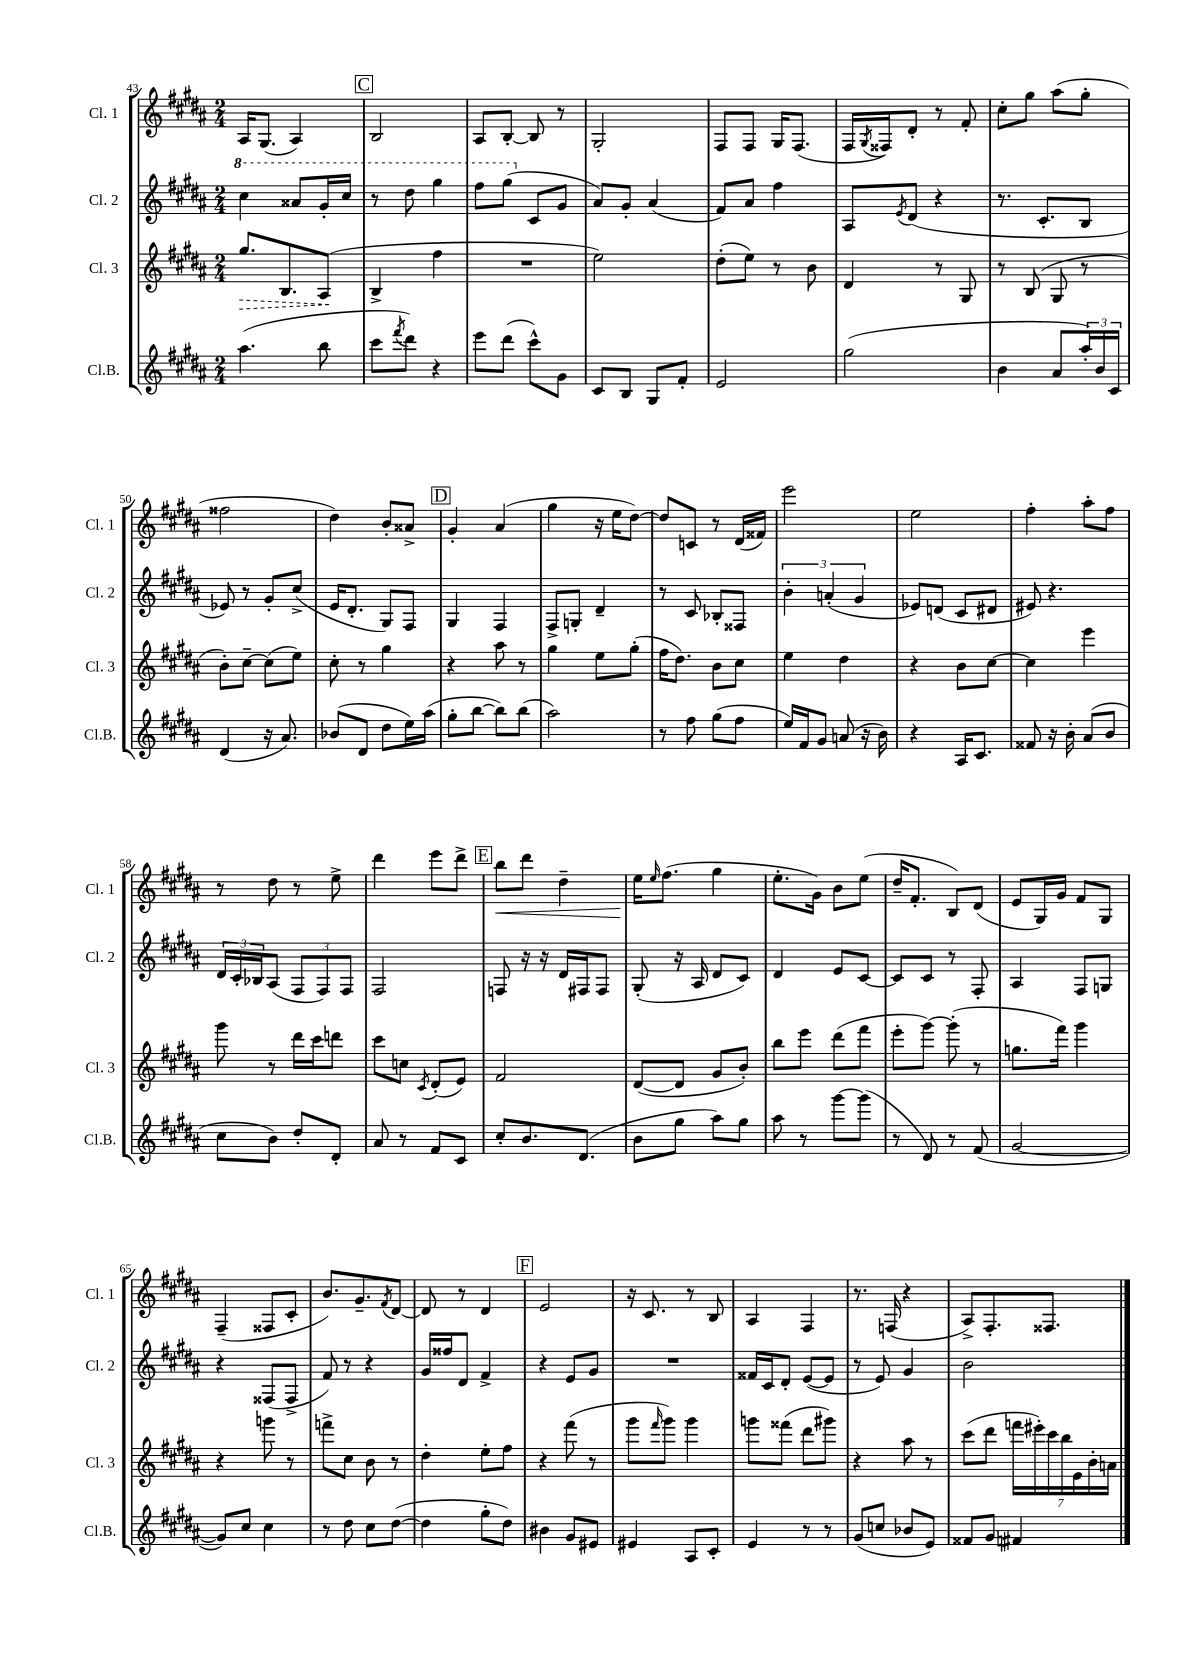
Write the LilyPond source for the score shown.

<<
\new StaffGroup <<
\new Staff = "s0" \with { instrumentName = "Cl. 1" shortInstrumentName = "Cl. 1" } {
    \clef treble \key b \major \numericTimeSignature \time 2/4
    ais16 gis8.( ais4) |
    \mark \markup { \box "C" } b2 |
    ais8 b8~-. b8 r8 |
    gis2-. |
    fis8 fis8 gis16 fis8.( |
    fis16 \acciaccatura { gis8 } fisis16) dis'8-. r8 fis'8-. |
    cis''8-. gis''8 ais''8( gis''8-. |
    fisis''2 |
    dis''4) b'8-. aisis'8-> |
    \mark \markup { \box "D" } gis'4-. ais'4( |
    gis''4 r16 e''16 dis''8~) |
    dis''8 c'8 r8 dis'16( fisis'16) |
    e'''2 |
    e''2 |
    fis''4-. ais''8-. fis''8 |
    r8 dis''8 r8 e''8-> |
    dis'''4 e'''8 dis'''8-> |
    \mark \markup { \box "E" } b''8\< dis'''8 dis''4-- |
    e''16\! \grace { e''16 } fis''8.( gis''4 |
    e''8.-. gis'16) b'8 e''8( |
    dis''16-- fis'8.-. b8) dis'8( |
    e'8 gis16) gis'16 fis'8 gis8 |
    fis4--( fisis8 cis'8-. |
    b'8.) gis'8.-- \acciaccatura { fis'8 } dis'8~ |
    dis'8 r8 dis'4 |
    \mark \markup { \box "F" } e'2 |
    r16 cis'8. r8 b8 |
    ais4 fis4 |
    r8. f16( r4 |
    ais8->) fis8.-. fisis8. \bar "|." |
}
\new Staff = "s1" \with { instrumentName = "Cl. 2" shortInstrumentName = "Cl. 2" } {
    \clef treble \key b \major \numericTimeSignature \time 2/4
    \ottava #1 cis'''4 aisis''8 gis''16-. cis'''16 |
    \mark \markup { \box "C" } r8 dis'''8 gis'''4 |
    fis'''8 gis'''8( \ottava #0 cis'8 gis'8 |
    ais'8) gis'8-. ais'4( |
    fis'8) ais'8 fis''4 |
    ais8 \acciaccatura { e'8 } dis'8( r4 |
    r8. cis'8.-. b8 |
    ees'8) r8 gis'8-. cis''8->( |
    e'16 dis'8.-. gis8) fis8 |
    \mark \markup { \box "D" } gis4 fis4 |
    fis8-> g8-. dis'4-- |
    r8 cis'8 bes8-. fisis8 |
    \tuplet 3/2 { b'4-. a'4-.( gis'4 } |
    ees'8) d'8( cis'8 dis'8 |
    eis'8) r4. |
    \tuplet 3/2 { dis'16 cis'16-. bes16 } ais8( \tuplet 3/2 { fis8 fis8) fis8 } |
    fis2 |
    \mark \markup { \box "E" } f8 r16 r16 dis'16 fis16 fis8 |
    gis8-.( r16 ais16 dis'8 cis'8) |
    dis'4 e'8 cis'8~ |
    cis'8 cis'8 r8 fis8-. |
    ais4 fis8 g8 |
    r4 fisis8( fisis8-> |
    fis'8) r8 r4 |
    gis'16 fisis''16 dis'8 fis'4-> |
    \mark \markup { \box "F" } r4 e'8 gis'8 |
    R2 |
    fisis'16 cis'16 dis'8-. e'8~( e'8 |
    r8 e'8) gis'4 |
    b'2 \bar "|." |
}
\new Staff = "s2" \with { instrumentName = "Cl. 3" shortInstrumentName = "Cl. 3" } {
    \clef treble \key b \major \numericTimeSignature \time 2/4
    \once \override Hairpin.style = #'dashed-line gis''8.\> b8. ais8\!( |
    \mark \markup { \box "C" } b4-> fis''4 |
    R2 |
    e''2) |
    dis''8-.( e''8) r8 b'8 |
    dis'4 r8 gis8 |
    r8 b8( gis8 r8 |
    b'8-.) cis''8~-- cis''8( e''8) |
    cis''8-. r8 gis''4 |
    \mark \markup { \box "D" } r4 ais''8 r8 |
    gis''4 e''8 gis''8-.( |
    fis''16 dis''8.) b'8 cis''8 |
    e''4 dis''4 |
    r4 b'8 cis''8~ |
    cis''4 e'''4 |
    gis'''8 r8 dis'''16 cis'''16 d'''8 |
    cis'''8 c''8 \acciaccatura { cis'8 } dis'8-.( e'8) |
    \mark \markup { \box "E" } fis'2 |
    dis'8~( dis'8 gis'8 b'8-.) |
    b''8 e'''8 dis'''8( fis'''8 |
    e'''8-. gis'''8~) gis'''8-.( r8 |
    g''8. fis'''16) gis'''4 |
    r4 g'''8 r8 |
    f'''8-> cis''8 b'8 r8 |
    dis''4-. e''8-. fis''8 |
    \mark \markup { \box "F" } r4 fis'''8( r8 |
    gis'''8 \grace { fis'''16 } gis'''8) gis'''4 |
    g'''8 fisis'''8( dis'''8 gis'''8) |
    r4 ais''8 r8 |
    cis'''8( dis'''8 \tuplet 7/4 { f'''16 eis'''16-.) cis'''16 b''16 e'16 b'16-. a'16 } \bar "|." |
}
\new Staff = "s3" \with { instrumentName = "Cl.B." shortInstrumentName = "Cl.B." } {
    \clef treble \key b \major \numericTimeSignature \time 2/4
    ais''4.( b''8 |
    \mark \markup { \box "C" } cis'''8 \acciaccatura { fis'''8 } dis'''8) r4 |
    e'''8 dis'''8( cis'''8-^) gis'8 |
    cis'8 b8 gis8 fis'8-. |
    e'2 |
    gis''2( |
    b'4 ais'8 \tuplet 3/2 { ais''16-.) b'16 cis'16 } |
    dis'4( r16 ais'8.) |
    bes'8( dis'8 dis''8 e''16) ais''16( |
    \mark \markup { \box "D" } gis''8-. b''8~ b''8) b''8( |
    ais''2) |
    r8 fis''8 gis''8( fis''8 |
    e''16) fis'16 gis'8 a'8( r16 b'16) |
    r4 ais16 cis'8. |
    fisis'8 r16 b'16-. ais'8( b'8 |
    cis''8 b'8) dis''8-. dis'8-. |
    ais'8 r8 fis'8 cis'8 |
    \mark \markup { \box "E" } cis''8-. b'8. dis'8.( |
    b'8 gis''8 ais''8) gis''8 |
    ais''8 r8 gis'''8~ gis'''8( |
    r8 dis'8) r8 fis'8( |
    gis'2~ |
    gis'8) cis''8 cis''4 |
    r8 dis''8 cis''8 dis''8~( |
    dis''4 gis''8-. dis''8) |
    \mark \markup { \box "F" } bis'4 gis'8 eis'8 |
    eis'4 ais8 cis'8-. |
    e'4 r8 r8 |
    gis'8( c''8 bes'8 e'8) |
    fisis'8 gis'8 fis'4 \bar "|." |
}
>>
>>
\layout { \context { \Score currentBarNumber = #43 } }
